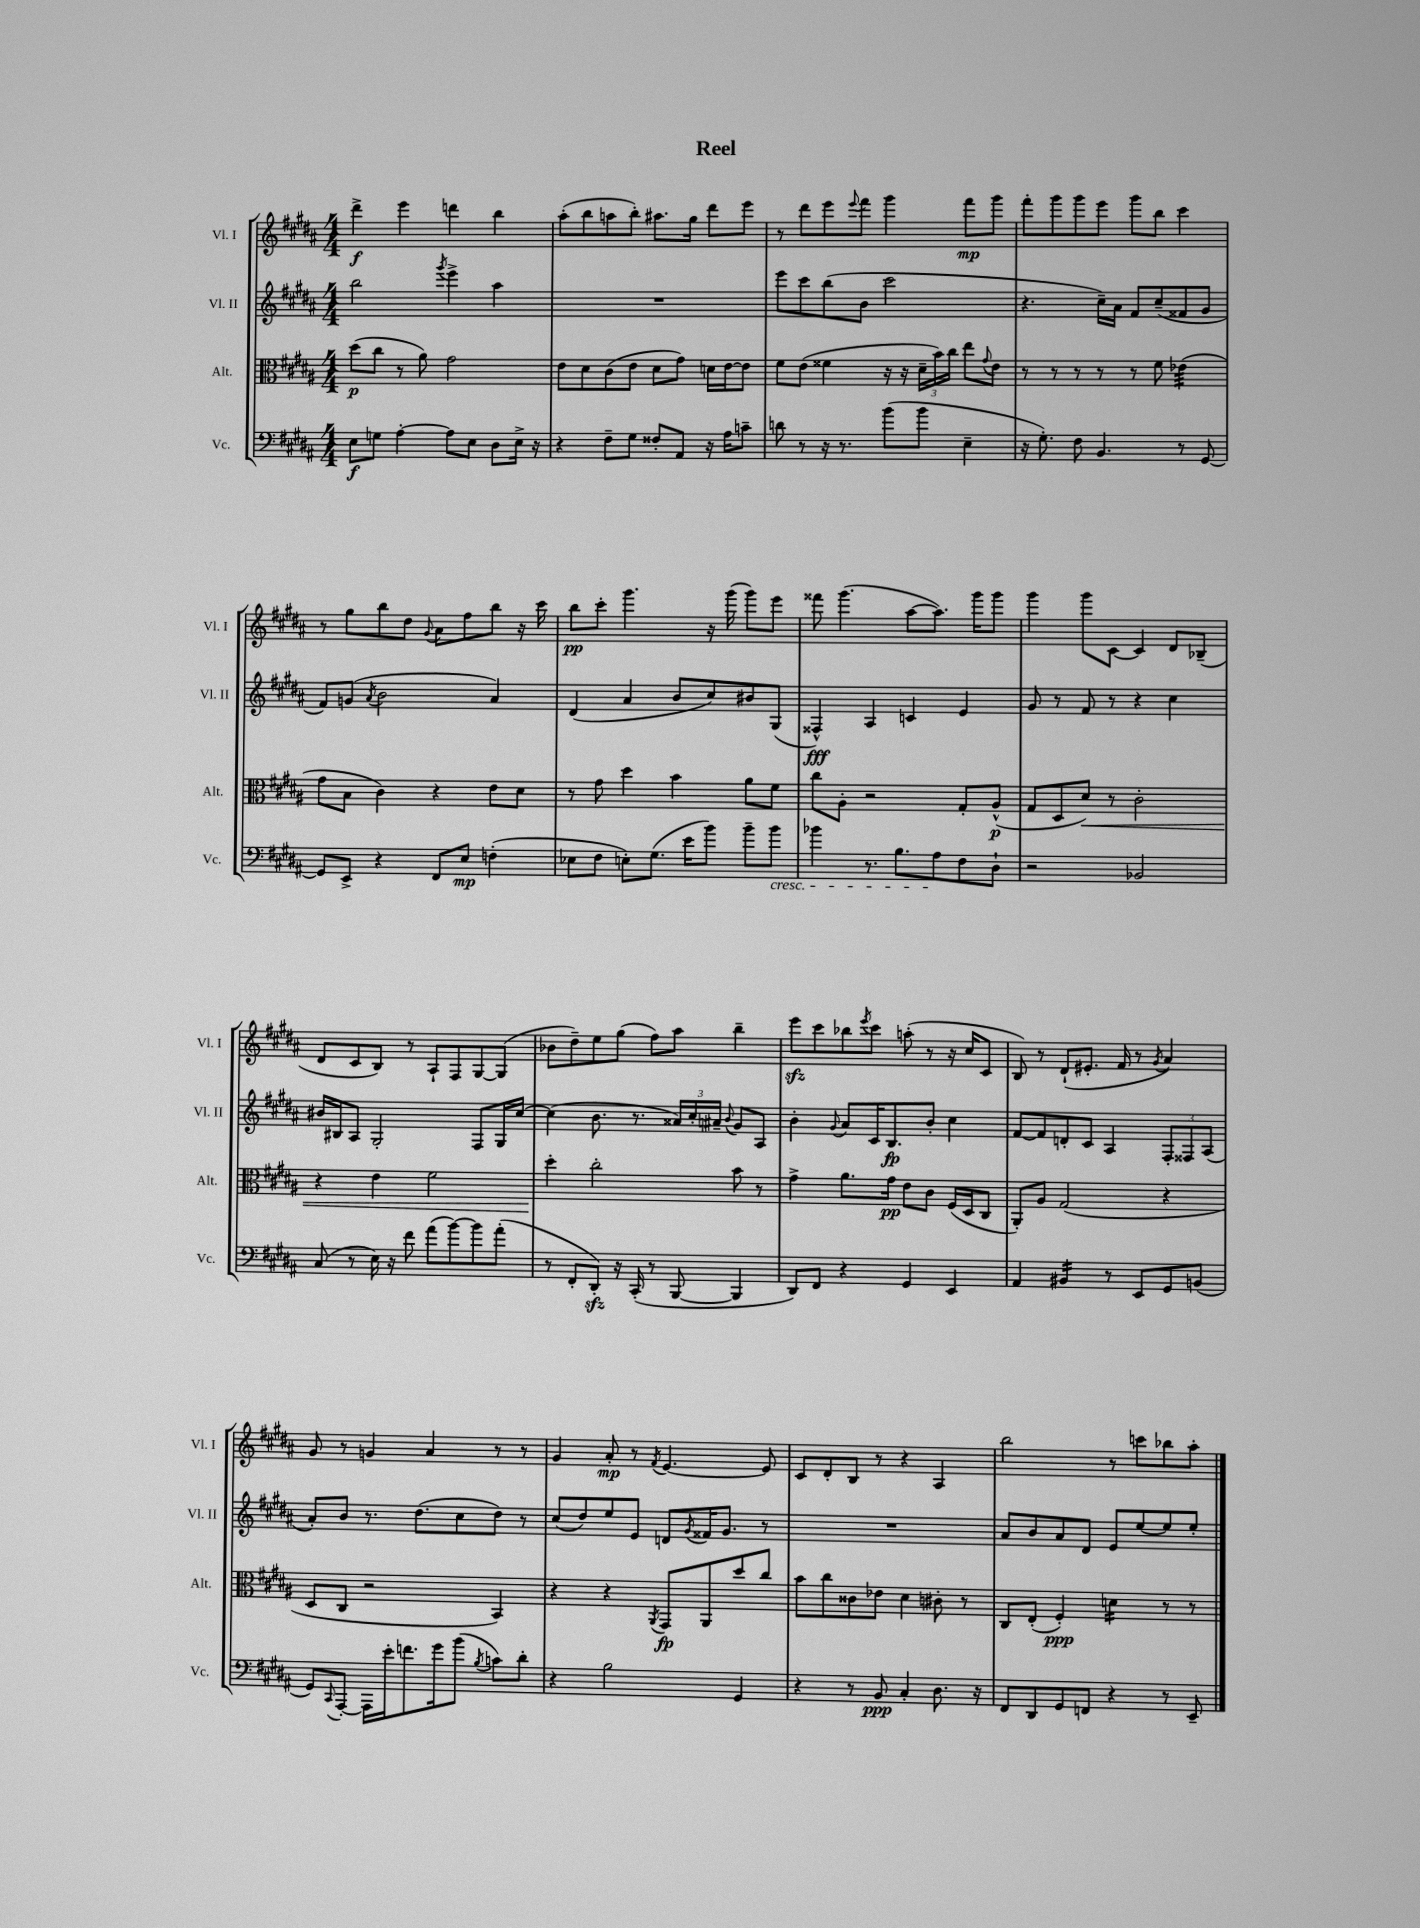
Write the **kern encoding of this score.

**kern	**kern	**kern	**kern
*staff4	*staff3	*staff2	*staff1
*clefF4	*clefC3	*clefG2	*clefG2
*k[f#c#g#d#a#]	*k[f#c#g#d#a#]	*k[f#c#g#d#a#]	*k[f#c#g#d#a#]
*M4/4	*M4/4	*M4/4	*M4/4
8E	(8dd#	2bb	4ddd#^
8G	8cc#	.	.
[4A#'	8r	.	4eee
.	8a#)	.	.
.	.	8qggg#	.
8A#]	2g#	4eee^	4ddd
8E	.	.	.
8D#	.	4aa#	4bb
16E^	.	.	.
16r	.	.	.
=	=	=	=
4r	8e	1r	(8aa#'
.	8d#	.	8bb
8F#~	(8c#	.	8aa
8G#	8e	.	8bb')
8F##'	8d#	.	8.aa#
8AA#	8g#)	.	.
.	.	.	16gg#
16r	16d	.	8ddd#
16A#	[16e	.	.
8c~	8e]	.	8eee
=	=	=	=
8d	8f#	8eee	8r
8r	(8e	8ccc#	8ddd#
16r	4f##	(8bb	8eee
8.r	.	.	.
.	.	.	8qqeee
.	.	8b	8fff#
(8b	16r	2ccc#	4ggg#
.	16r	.	.
8b	24d#~	.	.
.	24b)	.	.
.	24cc#	.	.
4E~	8ee	.	8fff#
.	8qqg#	.	.
.	8e	.	8ggg#
=	=	=	=
16r	8r	4.r	8fff#'
8.G#')	.	.	.
.	8r	.	8ggg#
8F#	8r	.	8ggg#
4.BB	8r	16cc#~)	8eee
.	.	16a#	.
.	8r	8f#	8ggg#
.	8f#	(8cc#~	8bb
8r	(4e-	8f##	4ccc#
[8GG#	.	8g#	.
=	=	=	=
8GG#]	8g#	8f#)	8r
8EE^	8B	(8g	8gg#
.	.	8qa#	.
4r	4c#)	2b	8bb
.	.	.	8dd#
.	.	.	8qqg#
8FF#	4r	.	8a#
8E	.	.	8ff#
(4F'	8e	4a#)	8bb
.	8d#	.	16r
.	.	.	16ccc#
=	=	=	=
8E-	8r	(4d#	8bb
8F#	8g#	.	8ccc#'
8E')	4dd#	4a#	4.ggg#
(8.G#	.	.	.
.	4b	8b	.
16e	.	.	.
8b)	.	8cc#)	16r
.	.	.	(16ggg#
8b~	8a#	8b#	8ggg#)
8b	8f#	(8G#	8eee
=	=	=	=
4b-	8cc#	4F##^^)	8fff##
.	8A#'	.	(4.ggg#
8.r	2r	4A#	.
8.B	.	.	.
.	.	4c	[8aa#
8A#	.	.	8.aa#])
8F#	8G#'	4e	.
.	.	.	16ggg#
8D#`	(8A#^^	.	8ggg#
=	=	=	=
2r	8G#	8g#	4ggg#
.	8D#	8r	.
.	8d#)	8f#	8ggg#
.	8r	8r	[8c#
2BB-	2c#'	4r	4c#]
.	.	4cc#	8d#
.	.	.	(8B-~
=	=	=	=
(8C#	4r	16b#	8d#
.	.	16B#	.
8r	.	8A#	8c#
16E)	4e	2G#'	8B)
16r	.	.	.
8f#	.	.	8r
(8a#	2f#	.	8A#`
[8b)	.	.	8F#
8b]	.	8F#	[8G#
(8a#'	.	16G#	(8G#]
.	.	[16cc#	.
=	=	=	=
8r	4dd#'	(4cc#]	8b-
8FF#'	.	.	8dd#~)
8DD#')	2cc#'	8.b	8ee
16r	.	.	(8gg#
(16CC#'	.	8.r	.
8r	.	.	8ff#)
[8BBB	.	24a##)	8aa#
.	.	24cc#'	.
.	.	24a#~	.
.	.	8qqb	.
4BBB]	8b	8g#	4bb~
.	8r	8A#	.
=	=	=	=
8DD#)	4g#^	4b'	8eee
8FF#	.	.	8ccc#
.	.	8qqg#	.
4r	8.a#	8a#	8bb-
.	.	.	8qeee
.	.	16c#	8ccc#
.	16g#	8.B	.
4GG#	8e	.	(8aa'
.	8c#	8b'	8r
4EE	(16F#	4cc#	16r
.	16D#	.	16cc#
.	8C#	.	8c#
=	=	=	=
4AA#	8AA#')	[8f#	8B)
.	8A#	8f#]	8r
4BB#	(2G#	8d'	(8d#`
.	.	8c#	8.e#'
8r	.	4A#	.
.	.	.	16f#
8EE	.	.	8r
.	.	.	8qg#
8GG#	4r	12F#'	4a#)
.	.	12F##	.
(8BB	.	.	.
.	.	(12A#	.
=	=	=	=
8GG#)	8D#	8a#')	8g#
8qqCC#	.	.	.
[8AAA#'	8C#	8b	8r
16AAA#]	2r	8.r	4g
16e'	.	.	.
8.f	.	.	.
.	.	(8.dd#	.
.	.	.	4a#
16g#	.	.	.
(8b	.	8cc#	.
8qB	.	.	.
8c)	4BB)	8dd#)	8r
8d#'	.	8r	8r
=	=	=	=
4r	4r	(8cc#	4g#
.	.	8dd#)	.
2B	4r	8ee	8a#'
.	.	8e	8r
.	8qAA#	.	8qf#
.	8GG#	8d	[4.e
.	.	8qg#	.
.	8AA#	16f##	.
.	.	8.g#	.
4GG#	8dd#	.	.
.	8cc#	8r	8e]
=	=	=	=
4r	8b	1r	8c#
.	8cc#	.	8d#'
8r	8c##	.	8B
8BB	8e-	.	8r
4C#'	4d#	.	4r
8.D#	8c#'	.	4A#
.	8r	.	.
16r	.	.	.
=	=	=	=
8FF#	8C#	8a#	2bb
8DD#	(8E'	8b	.
8GG#	4F#')	8a#	.
8FF	.	8d#	.
4r	4d	8e	8r
.	.	[8ee	8ccc
8r	8r	8ee]	8bb-
8EE~	8r	8ee'	8aa#'
==	==	==	==
*-	*-	*-	*-
